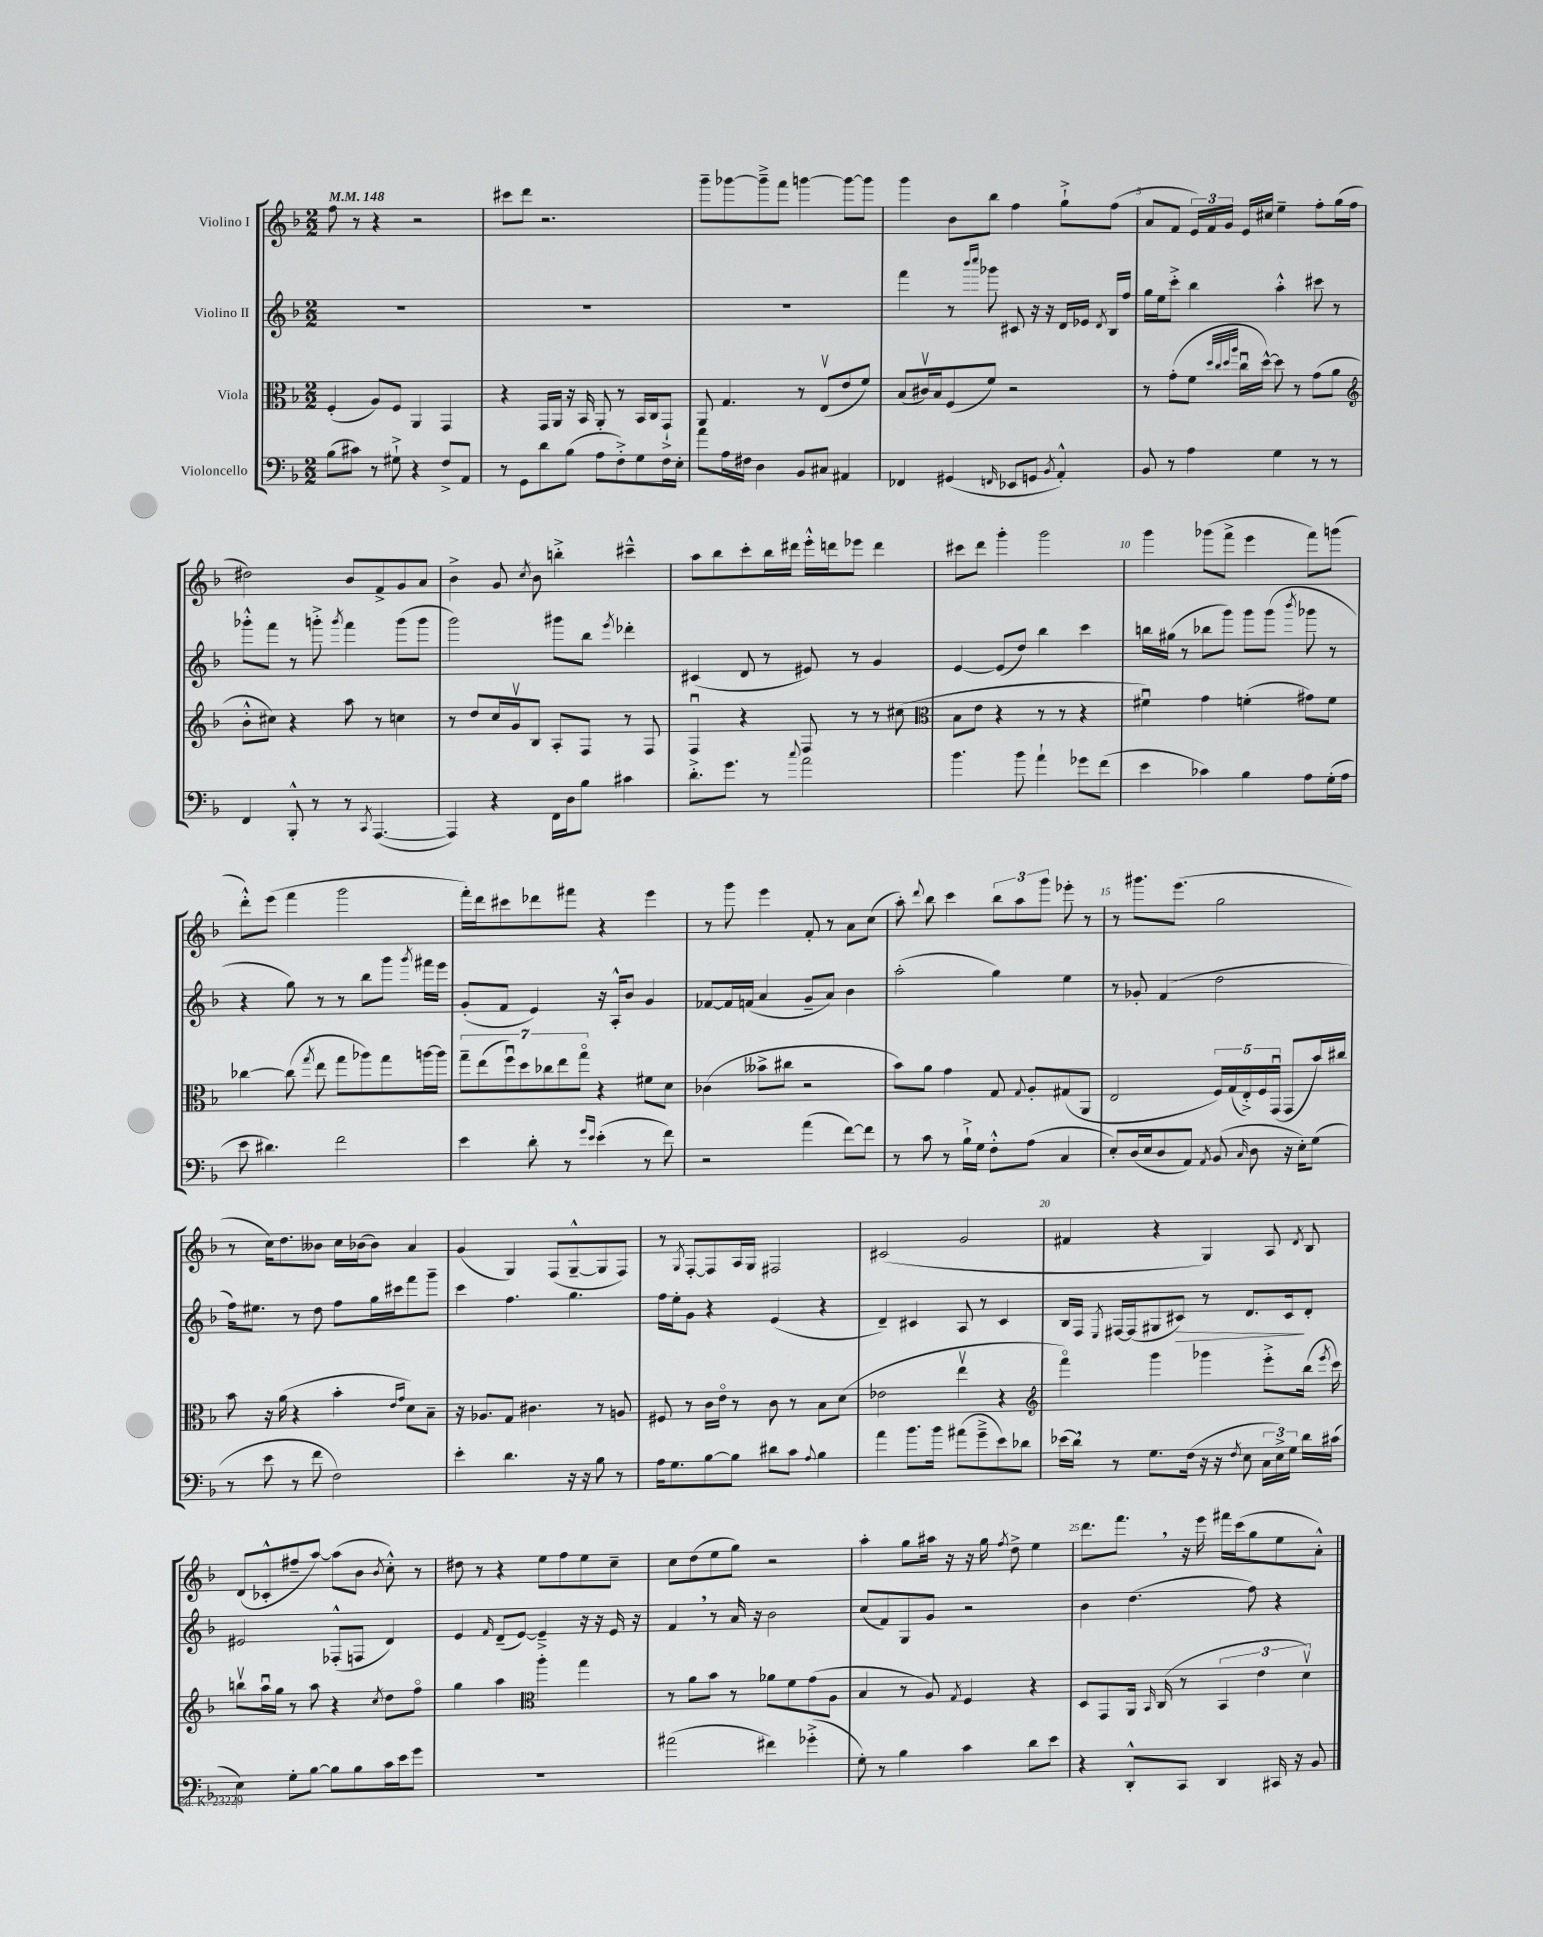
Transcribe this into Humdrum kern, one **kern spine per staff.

**kern	**kern	**kern	**kern
*staff4	*staff3	*staff2	*staff1
*clefF4	*clefC3	*clefG2	*clefG2
*k[b-]	*k[b-]	*k[b-]	*k[b-]
*M2/2	*M2/2	*M2/2	*M2/2
*MM148	*MM148	*MM148	*MM148
(8B-\L	(4F'/	1r	8ff\
8c#\J)	.	.	8r
8r	8A/L)	.	4r
8G#`^\	8F/J	.	.
4r	4AA/	.	2r
8F^/L	4GG/	.	.
8AA/J	.	.	.
=	=	=	=
8r	4r	1r	8ccc#\L
8GG\L	.	.	8ddd\J
8d\	16GG/LL	.	2.r
.	16AA/JJ	.	.
(8B-\J	16r	.	.
.	16BB-/	.	.
8A\L	8AA'/	.	.
8F'^\)	8r	.	.
8G\	16BB-/LL	.	.
.	16C/J	.	.
16F\L	8GG`^/J	.	.
16E'\JJ	.	.	.
=	=	=	=
8a\L	8AA/	1r	8ggg~\L
16A\L	4.G/	.	[8ggg-\
16F#\JJ	.	.	.
4D\	.	.	8ggg-~^\]
.	.	.	8fff\J
8BB-/L	8r	.	[4ggg\
8C#/J	(8Ev/L	.	.
4AA#/	8e/	.	8ggg\_L
.	8f/J)	.	8ggg\]J
=	=	=	=
4FF-/	(8B-/L	4fff\	4ggg\
.	16c#v/L)	.	.
.	16B-/J	.	.
(4GG#/	(8F/	8r	8b-\L
.	.	16qqbbb-/LL	.
.	.	16qqcccc/JJ	.
.	8f/J)	8ggg-\	8bb-\J
16qqFF/	.	.	.
8EE-/L	2r	8c#/	4ff\
8GG/J	.	16r	.
.	.	16r	.
8qBB-/	.	.	.
4AA'^^/)	.	16d/LL	8gg`^\L
.	.	16e-/JJ	.
.	.	8qd/	.
.	.	16B-/LL	(8ff\J
.	.	16ff/JJ	.
=	=	=	=
8BB-/	8r	16gg\LL	8a/L
.	.	16ee\J	.
8r	(8g'\L	8ccc'^\J	8f/J
4A\	8f\J	4bb-\	24e/LL)
.	.	.	24f/
.	.	.	24g/JJ
.	32qqdd/LLL	.	.
.	32qqcc/	.	.
.	32qqdd/	.	.
.	32qqaa/JJJ	.	.
.	16ccu\LL	.	16e/LL
.	[16dd^^\JJ)	.	16cc#/JJ
4G\	8dd\]	4aa'^^\	4ee~\
.	8r	.	.
8r	(8g\L	8ccc#\	8ff'\L
8r	8a\J	8r	(16gg\L
.	.	.	16ff\JJ
=	=	=	=
*	*clefG2	*	*
4FF/	8b-'^^\L	8ggg-'^^\L	2dd#\)
.	8cc#\J)	8fff\J	.
8BBB-'^^/	4r	8r	.
8r	.	8ggg'^\	.
.	.	8qggg/	.
8r	8aa\	4fff\	8b-/L
8qCC/	.	.	.
([4.AAA/	8r	.	8f^/
.	4cc\	(8ggg\L	8g/
.	.	8ggg\J	8a/J
=	=	=	=
4AAA/])	8r	2ggg\)	4b-^\
.	8dd/L	.	.
4r	16cc/L	.	8g/
.	16gv/J	.	.
.	.	.	8qcc/
.	8B-/J	.	8b-\
16FF\LL	8A'/L	8ggg#\L	4bb'^\
16D\J	.	.	.
8B-\J	8F/J	8bb-\J	.
.	.	8qeee/	.
4c#\	8r	4ddd-'\	4ccc#~^^\
.	8F/	.	.
=	=	=	=
8.d'^\L	4Fu/	(4c#/	8aa\L
.	.	.	8bb-\
8.g\J	.	.	.
.	4r	8d/	8ccc'\
8r	.	8r	16bb-\L
.	.	.	16ddd#\JJ
8qqcc/	.	.	.
2a\	8F/	8e#/)	16eee'^^\LL
.	.	.	16ddd\J
.	8r	8r	8eee-\J
.	8r	4g/	4ddd\
.	(8cc#\	.	.
=	=	=	=
*	*clefC3	*	*
4.b-\	8B-\L	[4e/	8ccc#\L
.	8e\J	.	8ddd\J
.	4r	(8e/]L	4ggg'\
8b-\	.	8dd/J)	.
4a`\	8r	4bb-\	2ggg\
.	8r	.	.
8g-\L	4r	4ccc\	.
(8f\J	.	.	.
=	=	=	=
4e\	4f#u\)	16bb\LL	4ggg\
.	.	(16gg#\JJ	.
.	.	8r	.
4c-\)	4g\	8bb-\L	(8ggg-\L
.	.	8ggg\J)	8fff^\J
4B-\	(4f'\	8ggg\L	4eee\
.	.	(8ggg\J	.
.	.	8qbbb-/	.
8A\L	8g#\L)	8ggg-\	8fff\L)
(16G'\L	8f\J	8r	(8ggg\J
16A\JJ	.	.	.
=	=	=	=
8e\	[4cc-\	4r	8ddd'^^\L)
4.d#\)	.	.	(8eee\J
.	(8cc-\]	8gg\)	4fff\
.	8qgg/	.	.
.	8ee\	8r	.
2f\	8gg\L	8r	2ggg\
.	8aa-\)	8bb-\L	.
.	8gg\	8ggg\J	.
.	.	8qggg/	.
.	[16aa\L	16fff#\LL	.
.	16aa\]JJ	16eee\JJ	.
=	=	=	=
4e\	14gg~\L	(8g'/L	16fff'\LL)
.	.	.	16ddd\J
.	(14ee\	.	.
.	.	8f/J	8ccc#\
.	14ffu\)	.	.
.	14dd\	.	.
8d'\	.	4e/)	8ddd-\
.	14cc-\	.	.
.	14ee\	.	.
8r	.	.	8fff#\J
.	14ggo\J	.	.
16qqg/LL	.	.	.
16qqe/JJ	.	.	.
(4e'\	4r	16r	4r
.	.	16A'^^/LK	.
.	.	8b-/J	.
8r	8f#\L	4g/	4eee\
8f\)	8d\J	.	.
=	=	=	=
2r	(4c-\	[8f-/L	8r
.	.	16f-/]L	8ggg\
.	.	(16f/JJ	.
.	8b--^\L	4a/	4eee\
.	8cc#\J	.	.
(4a\	2r	8g~/L	8f'/
.	.	8a/J)	8r
[8f\L)	.	4b-\	8a\L
8f\]J	.	.	(8cc\J
=	=	=	=
8r	8b-\L)	(2aa'\	8aa'\)
.	.	.	8qqddd/
8c\	8a\J	.	8bb-\
8r	4g\	.	4ccc\
16B-`^\LL	.	.	.
16G\JJ	.	.	.
8F'^^\L	8G/	4gg\)	12bb-\L
.	.	.	12aa\
.	8qqG/	.	.
(8A\J	8A'/L	.	.
.	.	.	12ggg\J
4C/	(8G#/	4ee\	8eee-'\
.	8AA/J	.	8r
=	=	=	=
8E'/L)	2E/	8r	8r
(16D/L	.	8g-'/	8.ggg#\L
16E/J	.	.	.
8D/	.	(4f/	.
.	.	.	(8.eee\J
8AA/J)	.	.	.
8qAA/	.	.	.
(8BB-/	20F/LL)	2dd\	2gg\
.	(20G/	.	.
.	20E'^/)	.	.
16qqC/	.	.	.
8D\	.	.	.
.	20F/	.	.
.	(20GGu/JJ	.	.
16r	8GG/L	.	.
16E'\LK)	.	.	.
(8G\J	16b-/L)	.	.
.	16cc#/JJ	.	.
=	=	=	=
8r	8b-\	16ff\LK)	8r
.	.	8.ee#\J	.
8e\	16r	.	16cc\LK)
.	(16a\	.	8.dd\
8r	4r	8r	.
8f\	.	8dd\	8b--\J
2F\)	4b-'\	8ff\L	16cc\LL
.	.	.	(16b-\J
.	.	16gg\L	8b-\J)
.	.	16ccc#\J	.
.	16qqe/LL	.	.
.	16qqg/JJ	.	.
.	8d\L)	8fff\	4a/
.	8B-~\J	8ggg~\J	.
=	=	=	=
4e'\	16r	4ccc\	(4g/
.	8.A-/L	.	.
4.d\	8G/J	4.ff\	4G/)
.	4.c#\	.	.
.	.	.	(8F/L
16r	.	4.gg\	[8G~^^/
16r	.	.	.
8B-\	8r	.	8G/]
8r	8A/	.	8F/J)
=	=	=	=
16A\LK	8F#/	16ff\LL	8r
8.G\	.	16ee'\J	.
.	.	.	8qG/
.	8r	8g\J	[8F'/L
[8B-\	16c\LL	4r	8F/]
.	16eo\JJ	.	.
8B-\]J	8r	.	16A/L
.	.	.	16G/JJ
8d#\L	8c\	(4e/	2F#/
8c\J	8r	.	.
8qqA/	.	.	.
4B-\	8B-\L	4r	.
.	(8d\J	.	.
=	=	=	=
4a\	2e-\	4d~/)	(2c#/
8.b-\L	.	4c#/	.
16b-\Jk	.	.	.
(8a#\L	4eev\	8A/	2g/
8g~^\	.	8r	.
8e\)	4r	4c#/	.
8d-\J	.	.	.
=	=	=	=
*	*clefG2	*	*
(16e-\LL	4fffo\)	16B-/LL	4f#/
16d\JJ)	.	16F/JJ	.
.	.	8qE/	.
8r	.	[16F#/LL	.
.	.	(16F#/]J	.
8.G\L	4ggg\	8G#/	4r
.	.	8c#/J)	.
(16F\Jk	.	.	.
16r	4ggg-\	8r	4G/)
16r	.	.	.
8qF/	.	.	.
8E\	.	8.d/L	.
24C\LL	8eee'^\L	.	8A/
24E^\)	.	.	.
.	.	16c#/k	.
24G\JJ	.	.	.
.	.	.	8qd/
16d\LL	(16bb-\Jk	8d'/J	8B-/
.	8qeee/	.	.
(16c#\JJ	16ccc\)	.	.
=	=	=	=
4E\)	8bbv\L	2e#/	(8d/L
.	16aau\L	.	8c-'^^/
.	16gg\JJ	.	.
8G'\L	8r	.	8ff#~/
[8B-\J	8aa\	.	[8aa/J)
8B-\]L	4r	(8F-'^^/L	(8aa\]L
8B-\	.	8F/J	8b-\J
.	8qcc/	.	8qb-/
16c\L	8dd\L	4d/)	8cc'^^\)
16e\J	.	.	.
8g\J	8ffo\J	.	8r
=	=	=	=
1r	4gg\	4e/	8dd#\
.	.	.	8r
.	.	16qqf/	.
.	4aa\	(8d~/L	4r
.	.	[8e/J)	.
*	*clefC3	*	*
.	4aa'\	4e~^/]	8ee\L
.	.	.	8ff\
.	4gg\	16r	8ee\
.	.	16r	.
.	.	16e/	8cc~\J
.	.	16r	.
=	=	=	=
(2a#\	8r	4f/	8cc\L
.	8a\L	.	(8dd\
.	8b-\J	8r	8ee\
.	8r	16a/	8gg\J)
.	.	16r	.
4f#\)	8a-\L	2b-\	2r
.	8f\	.	.
(4g-'^\	(8g\	.	.
.	8A\J	.	.
=	=	=	=
8G'\)	4B-/	(8cc/L	4aa'\
8r	.	8f/)	.
4B-\	8r	8G/	8gg\L
.	8A/)	8g/J	16aa#\Jk
.	.	.	16r
.	8qG/	.	.
4c\	4F/	2r	16r
.	.	.	16gg\
.	.	.	8qff/
.	.	.	8dd^\
8d\L	4r	.	4ee\
8e\J	.	.	.
=	=	=	=
4r	8D/L	4b-\	8.ddd\L
.	8GG/	.	.
.	.	.	8.fff\J
8DD'^^/L	16AA/Jk	(4.dd\	.
.	16qqBB-/	.	.
.	(16C/	.	.
8CC/J	8r	.	16r
.	.	.	16eee\
4DD/	6BB-/	.	16fff#\LL
.	.	.	(16ccc\J
.	.	8ff\)	8gg\
.	6e\	.	.
16CC#/	.	4r	8ee\
16r	.	.	.
.	6dv\)	.	.
8BB-/	.	.	8a'^^\J)
==	==	==	==
*-	*-	*-	*-
